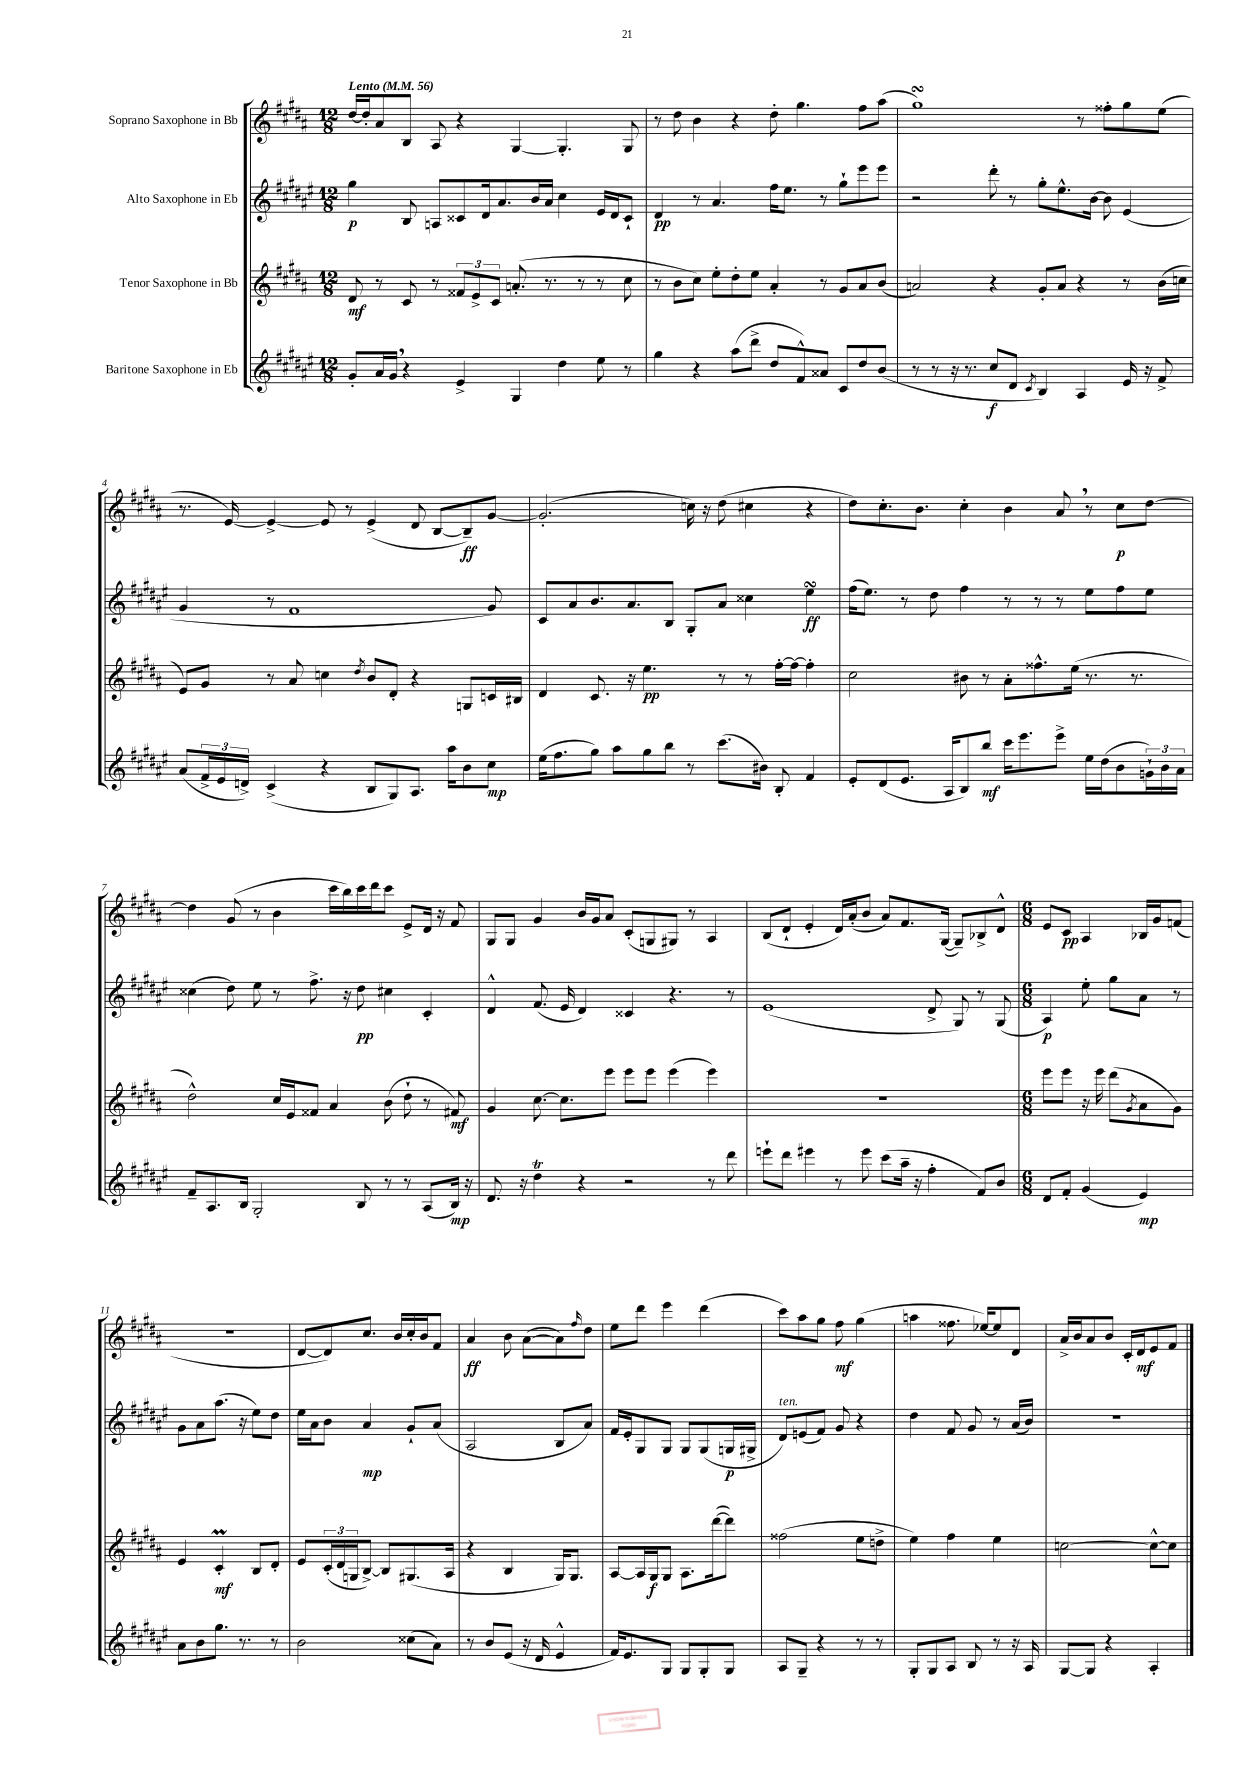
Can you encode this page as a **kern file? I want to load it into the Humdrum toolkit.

**kern	**dynam	**kern	**dynam	**kern	**dynam	**kern	**dynam
*part4	*part4	*part3	*part3	*part2	*part2	*part1	*part1
*staff4	*staff4	*staff3	*staff3	*staff2	*staff2	*staff1	*staff1
*I"Baritone Saxophone in Eb	*	*I"Tenor Saxophone in Bb	*	*I"Alto Saxophone in Eb	*	*I"Soprano Saxophone in Bb	*
*clefG2	*	*clefG2	*	*clefG2	*	*clefG2	*
*k[f#c#g#d#a#e#]	*	*k[f#c#g#d#a#]	*	*k[f#c#g#d#a#e#]	*	*k[f#c#g#d#a#]	*
*M12/8	*	*M12/8	*	*M12/8	*	*M12/8	*
*MM56	*	*MM56	*	*MM56	*	*MM56	*
=1	=1	=1	=1	=1	=1	=1	=1
!	!	!	!	!	!	!LO:TX:a:B:t=Lento	!
8g#'/L	.	8d#/	mf	4gg#\	p	[16dd#/LL	.
.	.	.	.	.	.	16dd#'/J]	.
16a#/L	.	8r	.	.	.	8a#/	.
16g#,/JJ	.	.	.	.	.	.	.
4r	.	8c#/	.	8B/	.	8B/J	.
.	.	8r	.	8An/L	.	8A#/	.
4e#^/	.	12f##X/L	.	8c##X/	.	4r	.
.	.	12e^/	.	.	.	.	.
.	.	.	.	16d#/k	.	.	.
.	.	12c#/J	.	.	.	.	.
.	.	.	.	8.a#/	.	.	.
4G#/	.	(8.an'/	.	.	.	[4G#/	.
.	.	.	.	16b/L	.	.	.
.	.	8.r	.	16a#/JJ	.	.	.
4dd#\	.	.	.	4cc#\	.	4.G#'/]	.
.	.	8r	.	.	.	.	.
8ee#\	.	8r	.	16e#/LL	.	.	.
.	.	.	.	16d#/J	.	.	.
8r	.	8cc#\	.	8c##`/J	.	8G#/	.
=2	=2	=2	=2	=2	=2	=2	=2
4gg#\	.	8r	.	4d#/	pp	8r	.
.	.	8b\L	.	.	.	8dd#\	.
4r	.	8cc#\J)	.	8r	.	4b\	.
.	.	8ee'\L	.	4.a#/	.	.	.
(8aa#\L	.	8dd#'\	.	.	.	4r	.
8ddd#^\J	.	8ee\J	.	.	.	.	.
8dd#/L	.	4a#'/	.	16ff#\KL	.	8dd#'\	.
.	.	.	.	8.ee#\J	.	.	.
8f#^^/)	.	.	.	.	.	4.gg#\	.
8a##X/J	.	8r	.	8r	.	.	.
8c#/L	.	8g#/L	.	8gg#`\L	.	.	.
8dd#/	.	8a#/	.	8eee#\	.	8ff#\L	.
(8b/J	.	(8b/J	.	8eee#\J	.	(8aa#\J	.
=3	=3	=3	=3	=3	=3	=3	=3
8r	.	2an/)	.	2r	.	1gg#sSSS)	.
8r	.	.	.	.	.	.	.
16r	.	.	.	.	.	.	.
8.r	.	.	.	.	.	.	.
8cc#/L	f	4r	.	8ddd#'\	.	.	.
8d#/J	.	.	.	8r	.	.	.
8qc#/	.	.	.	.	.	.	.
4B/)	.	8g#'/L	.	8gg#'\L	.	.	.
.	.	8a/J	.	8.ee#^^\	.	.	.
4A#/	.	4r	.	.	.	8r	.
.	.	.	.	[16b\Jk	.	.	.
.	.	.	.	8b\]	.	8ff##X'\L	.
16e#/	.	8r	.	(4e#/	.	8gg#\	.
16r	.	.	.	.	.	.	.
8f#^/	.	(16b\LL	.	.	.	(8ee\J	.
.	.	16ccn\JJ	.	.	.	.	.
!!LO:LB:g=z
=4	=4	=4	=4	=4	=4	=4	=4
(8a#/L	.	8e/L)	.	4g#/	.	8.r	.
24f#^/L	.	8g#/J	.	.	.	.	.
24e#/	.	.	.	.	.	.	.
.	.	.	.	.	.	[16e/)	.
24dn^/JJ)	.	.	.	.	.	.	.
(4c#^/	.	8r	.	8r	.	4e^/_	.
.	.	8a#/	.	1f#	.	.	.
4r	.	4ccn\	.	.	.	8e/]	.
.	.	.	.	.	.	8r	.
.	.	8qdd#/	.	.	.	.	.
8B/L	.	8b/L	.	.	.	(4e^/	.
8G#/)	.	8d#'/J	.	.	.	.	.
8.A#/J	.	4r	.	.	.	8d#/	.
.	.	.	.	.	.	[8B/L	.
16aa#\KL	.	.	.	.	.	.	.
8b\	.	8Gn/L	.	.	.	8B~/])	ff
8cc#\J	mp	16cn/L	.	8g#/)	.	[8g#/J	.
.	.	16B#X/JJ	.	.	.	.	.
=5	=5	=5	=5	=5	=5	=5	=5
(16ee#\KL	.	4d#/	.	8c#/L	.	(2.g#'/]	.
8.ff#\	.	.	.	.	.	.	.
.	.	.	.	8a#/	.	.	.
8gg#\J)	.	8.c#/	.	8.b/	.	.	.
8aa#\L	.	.	.	.	.	.	.
.	.	16r	.	8.a#/	.	.	.
8gg#\	.	4.ee\	pp	.	.	.	.
8bb\J	.	.	.	8B/J	.	.	.
8r	.	.	.	8G#'/L	.	16ccn\)	.
.	.	.	.	.	.	16r	.
(8.ccc#\L	.	8r	.	8a#/J	.	(8dd#\	.
.	.	8r	.	4cc##X\	.	4cc#X\	.
16b#X\Jk)	.	.	.	.	.	.	.
8B'/	.	[16ff#'\LL	.	.	.	.	.
.	.	16ff#\JJ_	.	.	.	.	.
4f#/	.	4ff#'\]	.	4ee#sSsS\	ff	4r	.
=6	=6	=6	=6	=6	=6	=6	=6
8e#'/L	.	2cc#\	.	(16ff#\KL	.	8dd#\L)	.
.	.	.	.	8.ee#\J)	.	.	.
(8d#/	.	.	.	.	.	8.cc#'\	.
8.e#/J	.	.	.	8r	.	.	.
.	.	.	.	.	.	8.b\J	.
.	.	.	.	8dd#\	.	.	.
16A#/KL	.	.	.	.	.	.	.
8B/)	.	8b#X\	.	4ff#\	.	4cc#'\	.
8bb/J	mf	8r	.	.	.	.	.
16ccc#\KL	.	8a#'\L	.	8r	.	4b\	.
8.eee#\	.	.	.	.	.	.	.
.	.	8.ff##X^^\	.	8r	.	.	.
8eee#^\J	.	.	.	8r	.	8a#,/	.
.	.	(16ee\Jk	.	.	.	.	.
16ee#\LL	.	8.r	.	8ee#\L	.	8r	.
(16dd#\J	.	.	.	.	.	.	.
8b\	.	.	.	8ff#\	.	8cc#\L	p
.	.	8.r	.	.	.	.	.
24gn`\L)	.	.	.	8ee#\J	.	[8dd#\J	.
24b\	.	.	.	.	.	.	.
24a#\JJ	.	.	.	.	.	.	.
!!LO:LB:g=z
=7	=7	=7	=7	=7	=7	=7	=7
8f#~/L	.	2dd#^^\)	.	(4cc##X\	.	4dd#\]	.
8.A#/	.	.	.	.	.	.	.
.	.	.	.	8dd#\)	.	(8g#/	.
16B/Jk	.	.	.	.	.	.	.
2G#'/	.	.	.	8ee#\	.	8r	.
.	.	16cc#/LL	.	8r	.	4b\	.
.	.	16e/J	.	.	.	.	.
.	.	8f##X/J	.	8.ff#^\	.	.	.
.	.	4a#/	.	.	.	16ccc#\LL	.
.	.	.	.	16r	.	16bb\)	.
8B/	.	.	.	8dd#\	pp	16ccc#\	.
.	.	.	.	.	.	16ddd#\J	.
8r	.	(8b\	.	4cc#X\	.	8ccc#\J	.
8r	.	8dd#`\	.	.	.	8e^/L	.
(8A#/L	.	8r	.	4c#'/	.	16d#/Jk	.
.	.	.	.	.	.	16r	.
16B/Jk)	mp	8f#X/)	mf	.	.	8f#/	.
16r	.	.	.	.	.	.	.
=8	=8	=8	=8	=8	=8	=8	=8
8.d#/	.	4g#/	.	4d#^^/	.	8G#/L	.
.	.	.	.	.	.	8G#/J	.
16r	.	.	.	.	.	.	.
4dd#T\	.	[8.cc#\	.	(8.f#/	.	4g#/	.
.	.	8.cc#\L]	.	16e#/	.	.	.
4r	.	.	.	4d#/)	.	16b/LL	.
.	.	.	.	.	.	16g#/J	.
.	.	8eee\J	.	.	.	8a#/J	.
2r	.	8eee\L	.	4c##X/	.	(8c#'/L	.
.	.	8eee\J	.	.	.	8Gn/	.
.	.	(4eee\	.	4.r	.	8G#X/J)	.
.	.	.	.	.	.	8r	.
8r	.	4eee\)	.	.	.	4A#/	.
8ddd#\	.	.	.	8r	.	.	.
=9	=9	=9	=9	=9	=9	=9	=9
8eeen`\L	.	1.r	.	(1e#	.	(8B/L	.
8ddd#\J	.	.	.	.	.	8d#`/J	.
4eee#X\	.	.	.	.	.	4e'/	.
8r	.	.	.	.	.	16d#/LL)	.
.	.	.	.	.	.	(16a#'/J	.
8eee#\	.	.	.	.	.	8b/J	.
(8ccc#\L	.	.	.	.	.	8a#/L)	.
16aa#~\Jk	.	.	.	.	.	8.f#/	.
16r	.	.	.	.	.	.	.
4ff#'\	.	.	.	8d#^/	.	.	.
.	.	.	.	.	.	([16G#/Jk	.
.	.	.	.	8G#/)	.	8G#~/L])	.
8f#/L)	.	.	.	8r	.	8B-X^/	.
8b/J	.	.	.	(8G#/	.	8d#^^/J	.
=10	=10	=10	=10	=10	=10	=10	=10
*M6/8	*	*M6/8	*	*M6/8	*	*M6/8	*
8d#/L	.	8eee\L	.	4A#/)	p	8e/L	.
8f#'/J	.	8eee\J	.	.	.	8c#/J	pp
(4g#/	.	16r	.	8ee#'\	.	4A#/	.
.	.	16eee\	.	.	.	.	.
.	.	(8ddd#\L	.	8gg#\L	.	.	.
.	.	8qg#/	.	.	.	.	.
4e#/)	mp	8a#\	.	8a#\J	.	16B-X/LL	.
.	.	.	.	.	.	16g#/J	.
.	.	8g#\J)	.	8r	.	(8fn/J	.
!!LO:LB:g=z
=11	=11	=11	=11	=11	=11	=11	=11
8a#\L	.	4e/	.	8g#\L	.	2.r	.
8b\	.	.	.	8a#\	.	.	.
8.gg#\J	.	4c#M'/	mf	(8.aa#\J	.	.	.
8.r	.	.	.	16r	.	.	.
.	.	8B/L	.	8ee#\L)	.	.	.
8r	.	8d#'/J	.	8dd#\J	.	.	.
=12	=12	=12	=12	=12	=12	=12	=12
2b\	.	8e/L	.	16ee#\LL	.	[8d#/L	.
.	.	.	.	16a#\J	.	.	.
.	.	(24c#'/L	.	8b\J	.	8d#/])	.
.	.	24d#/	.	.	.	.	.
.	.	24Gn/J	.	.	.	.	.
.	.	[8B^/J)	.	4a#/	mp	8.cc#/J	.
.	.	8B/L]	.	.	.	.	.
.	.	.	.	.	.	16b/LL	.
(8cc##X\L	.	(8.G#X/	.	8g#`/L	.	16cc#'/	.
.	.	.	.	.	.	16b/J	.
8a#\J)	.	.	.	(8a#/J	.	8f#/J	.
.	.	16A#/Jk	.	.	.	.	.
=13	=13	=13	=13	=13	=13	=13	=13
8r	.	4r	.	2A#/	.	4a#/	ff
8b/L	.	.	.	.	.	.	.
(8e#/J	.	4B/	.	.	.	8b\	.
16r	.	.	.	.	.	([8a#\L	.
16d#/	.	.	.	.	.	.	.
4e#^^/	.	16G#/KL)	.	8B/L	.	8a#\])	.
.	.	8.G#/J	.	.	.	.	.
.	.	.	.	.	.	16qqff#/	.
.	.	.	.	8a#/J)	.	8dd#\J	.
=14	=14	=14	=14	=14	=14	=14	=14
16f#/KL)	.	[8A#/L	.	16f#/LL	.	8ee\L	.
8.e#/	.	.	.	16e#'/J	.	.	.
.	.	16A#/L]	.	8G#/	.	8ddd#\J	.
.	.	16G#/J	f	.	.	.	.
8G#/J	.	8G#/J	.	8G#/J	.	4eee\	.
8G#/L	.	8.A#\L	.	8G#/L	.	.	.
8G#'/	.	.	.	(8G#/	.	(4ddd#\	.
.	.	([16ddd#\k	.	.	.	.	.
8G#/J	.	8ddd#\J])	.	16Gn/L	p	.	.
.	.	.	.	16G#X^/JJ	.	.	.
=15	=15	=15	=15	=15	=15	=15	=15
!	!	!	!	!LO:TX:a:i:t=ten.	!	!	!
8A#/L	.	(2ff##X\	.	8d#/L)	.	8ccc#\L)	.
8G#~/J	.	.	.	(8en/	.	8aa#\	.
4r	.	.	.	8f#/J)	.	8gg#\J	.
.	.	.	.	8g#/	.	8ff#\	mf
8r	.	8ee\L	.	4r	.	(4gg#\	.
8r	.	8ddn^\J	.	.	.	.	.
=16	=16	=16	=16	=16	=16	=16	=16
8G#'/L	.	4ee\)	.	4dd#\	.	4aan\	.
8G#/	.	.	.	.	.	.	.
8A#/J	.	4ff#\	.	8f#/	.	8.ff##X\	.
8B/	.	.	.	8g#/	.	.	.
.	.	.	.	.	.	[16ee-X/KL)	.
8r	.	4ee\	.	8r	.	8ee-/]	.
16r	.	.	.	(16a#/LL	.	8d#/J	.
16A#/	.	.	.	16b/JJ)	.	.	.
=17	=17	=17	=17	=17	=17	=17	=17
[8G#/L	.	[2ccn\	.	2.r	.	16a#^/LL	.
.	.	.	.	.	.	16b/J	.
8G#/J]	.	.	.	.	.	8a#/	.
4r	.	.	.	.	.	8b/J	.
.	.	.	.	.	.	16c#'/LL	.
.	.	.	.	.	.	16d#/J	mf
4A#'/	.	8cc^^\L_	.	.	.	8e/	.
.	.	8cc\J]	.	.	.	8f#/J	.
==	==	==	==	==	==	==	==
*-	*-	*-	*-	*-	*-	*-	*-
